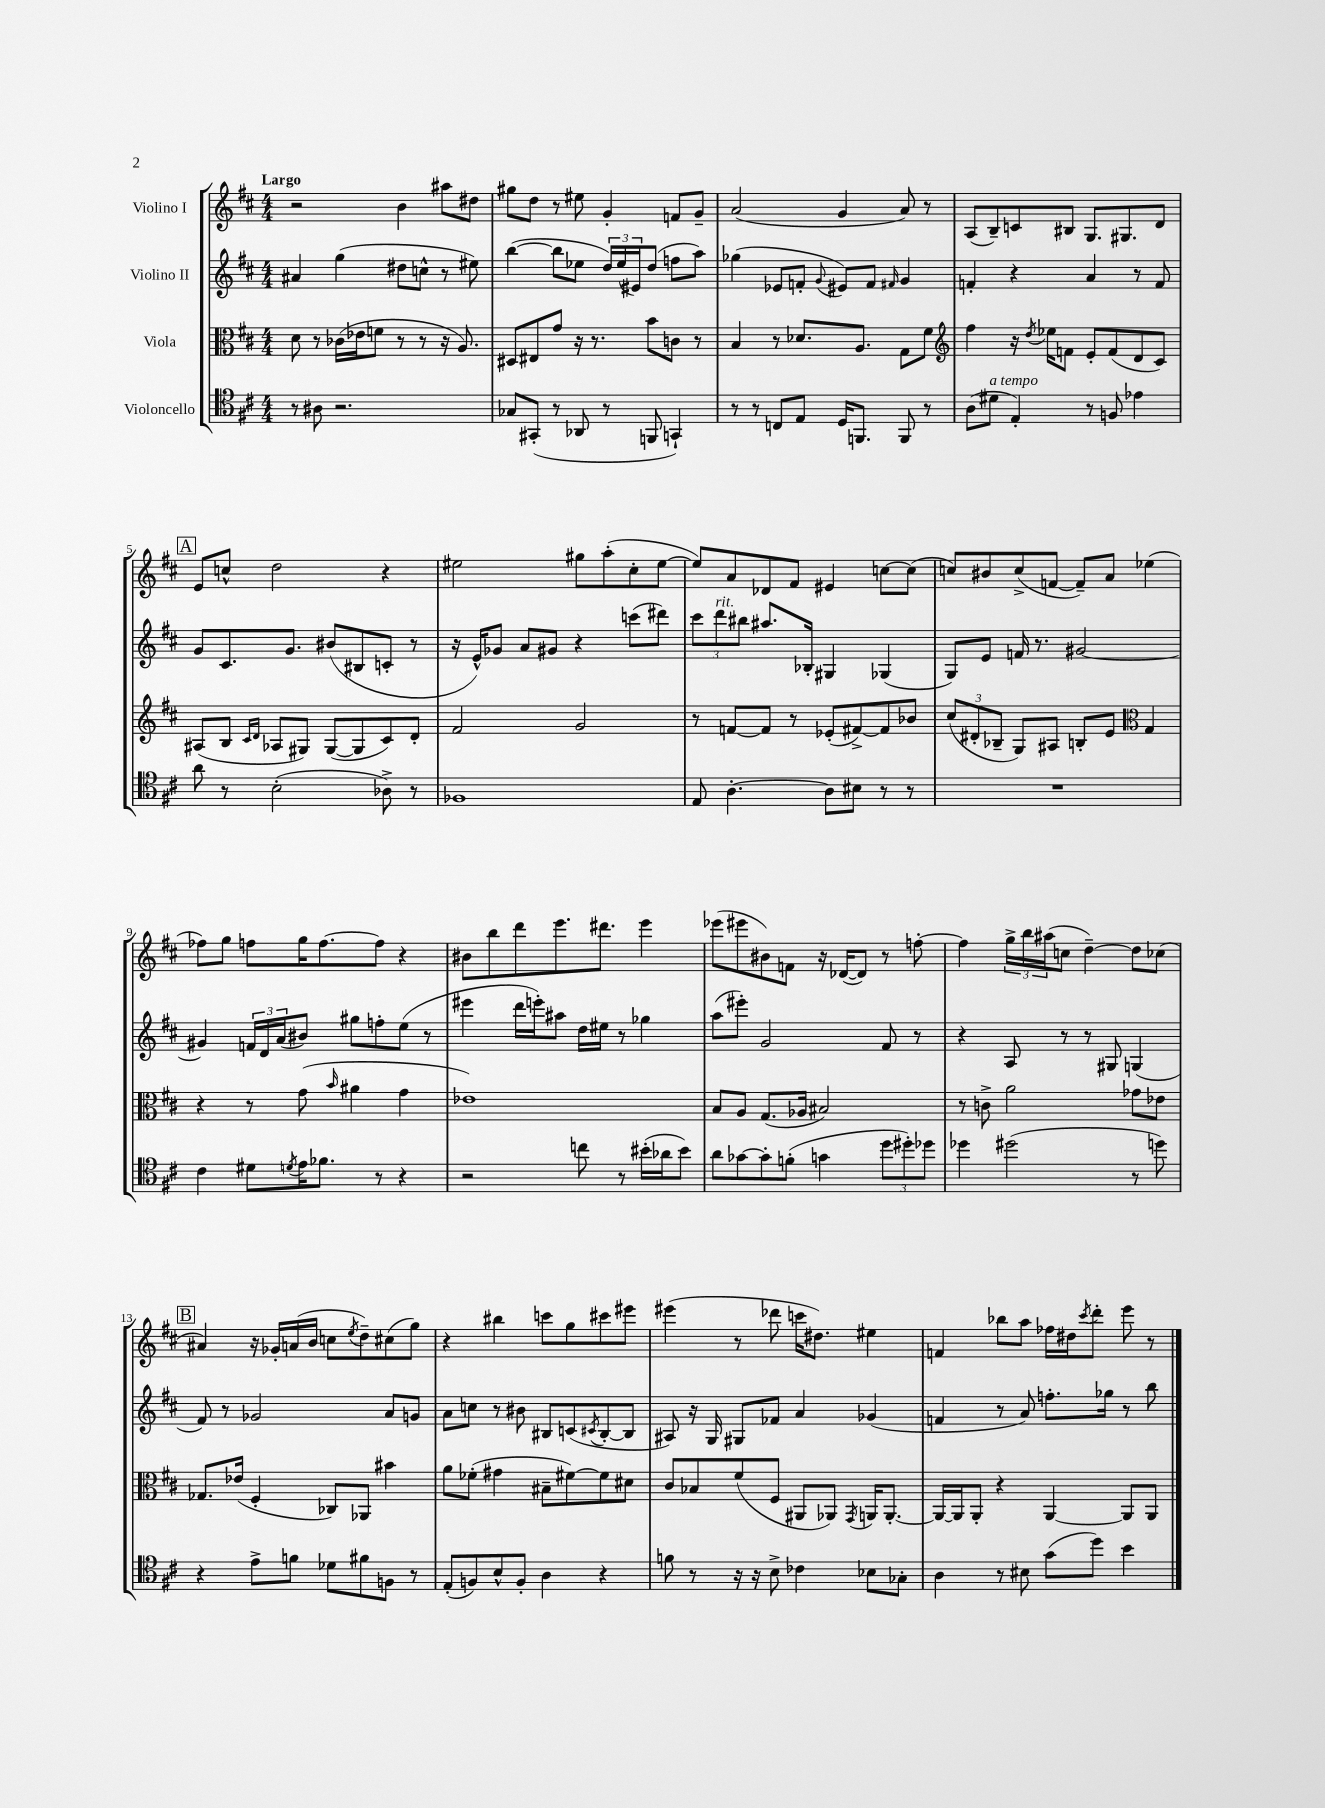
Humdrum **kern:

**kern	**kern	**kern	**kern
*staff4	*staff3	*staff2	*staff1
*clefC4	*clefC3	*clefG2	*clefG2
*k[f#c#]	*k[f#c#]	*k[f#c#]	*k[f#c#]
*M4/4	*M4/4	*M4/4	*M4/4
8r	8d	4a#	2r
8A#	8r	.	.
2.r	(16c-	(4gg	.
.	16e-	.	.
.	8f	.	.
.	8r	8dd#	4b
.	8r	8cc^^	.
.	16r	8r	8aa#
.	8.A)	.	.
.	.	8ee#)	8dd#
=	=	=	=
8G-	8D#	([4bb	8gg#
(8GG#'	8E#	.	8dd
8r	8g	8bb]	8r
8AA-	16r	8ee-	8ee#
.	8.r	.	.
8r	.	24dd)	4g'
.	.	(24ee-	.
.	.	24e#)	.
8FF	8b	(8dd	.
4GG`)	8c	8ff	8f
.	8r	8aa)	8g~
=	=	=	=
8r	4B	(4gg-	(2a
8r	.	.	.
8C	8r	8e-	.
8E	8.d-	8f'	.
.	.	8qqg	.
16D	.	8e#)	4g
8.FF	8.A	.	.
.	.	8f	.
.	.	16qqf#	.
8FF	8G	4g	8a)
8r	8f#	.	8r
=	=	=	=
*	*clefG2	*	*
(8A	4ff#	4f'	(8A
8d#	.	.	8B~)
4E')	16r	4r	8c
.	8qdd	.	.
.	16ee-	.	.
.	8f	.	8B#
8r	8e'	4a	8.G
8F	(8f	.	.
.	.	.	8.G#
4e-	8d	8r	.
.	8c#)	8f	8d
=	=	=	=
8a	(8A#	8g	8e
8r	8B	8.c#	8cc^^
.	16qqc#	.	.
.	16qqd	.	.
(2B'	8A-	.	2dd
.	.	8.g	.
.	8G#)	.	.
.	([8G#	(8b#	.
.	8G#]	8B#	.
8A-^)	8c#)	8c'	4r
8r	8d'	8r	.
=	=	=	=
1F-	2f#	16r	2ee#
.	.	16e^^)	.
.	.	8g-	.
.	.	8a	.
.	.	8g#	.
.	2g	4r	8gg#
.	.	.	(8aa'
.	.	(8ccc	8cc#'
.	.	8ddd#)	[8ee#
=	=	=	=
8E	8r	12ccc#	8ee#])
.	.	12ddd	.
[4.A'	[8f	.	8a
.	.	12bb#	.
.	8f]	8.aa#	8d-
.	8r	.	8f#
.	.	16B-'	.
8A]	(8e-'	4G#	4e#
8B#	[8f#^)	.	.
8r	8f#]	(4G-	[8cc
8r	8b-	.	(8cc]
=	=	=	=
1r	(12cc#	8G)	8cc)
.	12d#'	.	.
.	.	8e	8b#
.	12B-~	.	.
.	8G)	16f	(8cc^
.	.	8.r	.
.	8A#	.	[8f
.	8B'	[2g#	8f~])
.	8e	.	8a
*	*clefC3	*	*
.	4G	.	(4ee-
=	=	=	=
4c#	4r	4g#]	8ff-)
.	.	.	8gg
8d#	8r	24f	8ff
.	.	24d	.
.	.	(24a	.
8qd	.	.	.
16e	(8g	8b#)	16gg
8.f-	.	.	[8.ff
.	16qqb	.	.
.	4a#	8gg#	.
8r	.	8ff'	8ff]
4r	4g	(8ee	4r
.	.	8r	.
=	=	=	=
2r	1e-)	4eee#	8b#
.	.	.	8bb
.	.	16ddd	8ddd
.	.	16eee')	.
.	.	8aa#	8.eee
8cc	.	16dd	.
.	.	16ee#	8.ddd#
8r	.	8r	.
(16b#'	.	4gg-	4eee
16a-	.	.	.
8b#)	.	.	.
=	=	=	=
8a	8B	(8aa	(8eee-
[8g-	8A	8eee#')	8eee#
8g-']	(8.G	2g	8b#)
(8f'	.	.	8f
.	16A-	.	.
4g	2B#)	.	16r
.	.	.	([16d-
.	.	.	8d-])
12dd	.	8f#	8r
12dd#')	.	.	.
.	.	8r	[8ff'
12dd-	.	.	.
=	=	=	=
4dd-	8r	4r	4ff]
.	8c^	.	.
(2dd#	2a	8A	24gg^
.	.	.	24bb
.	.	.	(24aa#
.	.	8r	8cc
.	.	8r	[4dd~)
.	.	8G#	.
8r	8g-	(4G	8dd]
8dd)	8e-	.	(8cc-
=	=	=	=
4r	8.G-	8f#)	4a#)
.	.	8r	.
.	(16e-	.	.
8e^	4F#'	2g-	16r
.	.	.	16g-'
8f	.	.	(16a
.	.	.	16b
8d-	8C-)	.	8cc
.	.	.	8qee
8f#	8AA-	.	8dd~)
8F	4b#	8a	(8cc#
8r	.	8g	8gg)
=	=	=	=
(8E'	8a	8a	4r
8F)	(8f-'	8cc	.
8B^^	4g#	8r	4bb#
8F'	.	8b#	.
4A	8B#~	8B#	8ccc
.	[8f#)	(8c	8gg
.	.	8qc#	.
4r	8f#]	[8B#'	8ccc#
.	8d#	8B#]	8eee#
=	=	=	=
8f	8c#	8A#)	(4eee#
8r	8B-	16r	.
.	.	16G	.
16r	(8f#	8G#	8r
16r	.	.	.
8B^	8F#	8f-	8ddd-
4c-	8AA#	4a	16ccc
.	.	.	8.dd#)
.	8AA-)	.	.
.	8qGG	.	.
8B-	16AA	(4g-	4ee#
.	[8.AA'	.	.
8G-'	.	.	.
=	=	=	=
4A	16AA_	4f	4f
.	16AA]	.	.
.	8AA'	.	.
8r	4r	8r	8bb-
8B#	.	8a)	8aa
(8g	[4AA	8.ff'	16ff-
.	.	.	16dd#
.	.	.	8qccc#
8dd)	.	.	8ddd'
.	.	16gg-	.
4b	8AA]	8r	8eee
.	8AA	8bb	8r
==	==	==	==
*-	*-	*-	*-
